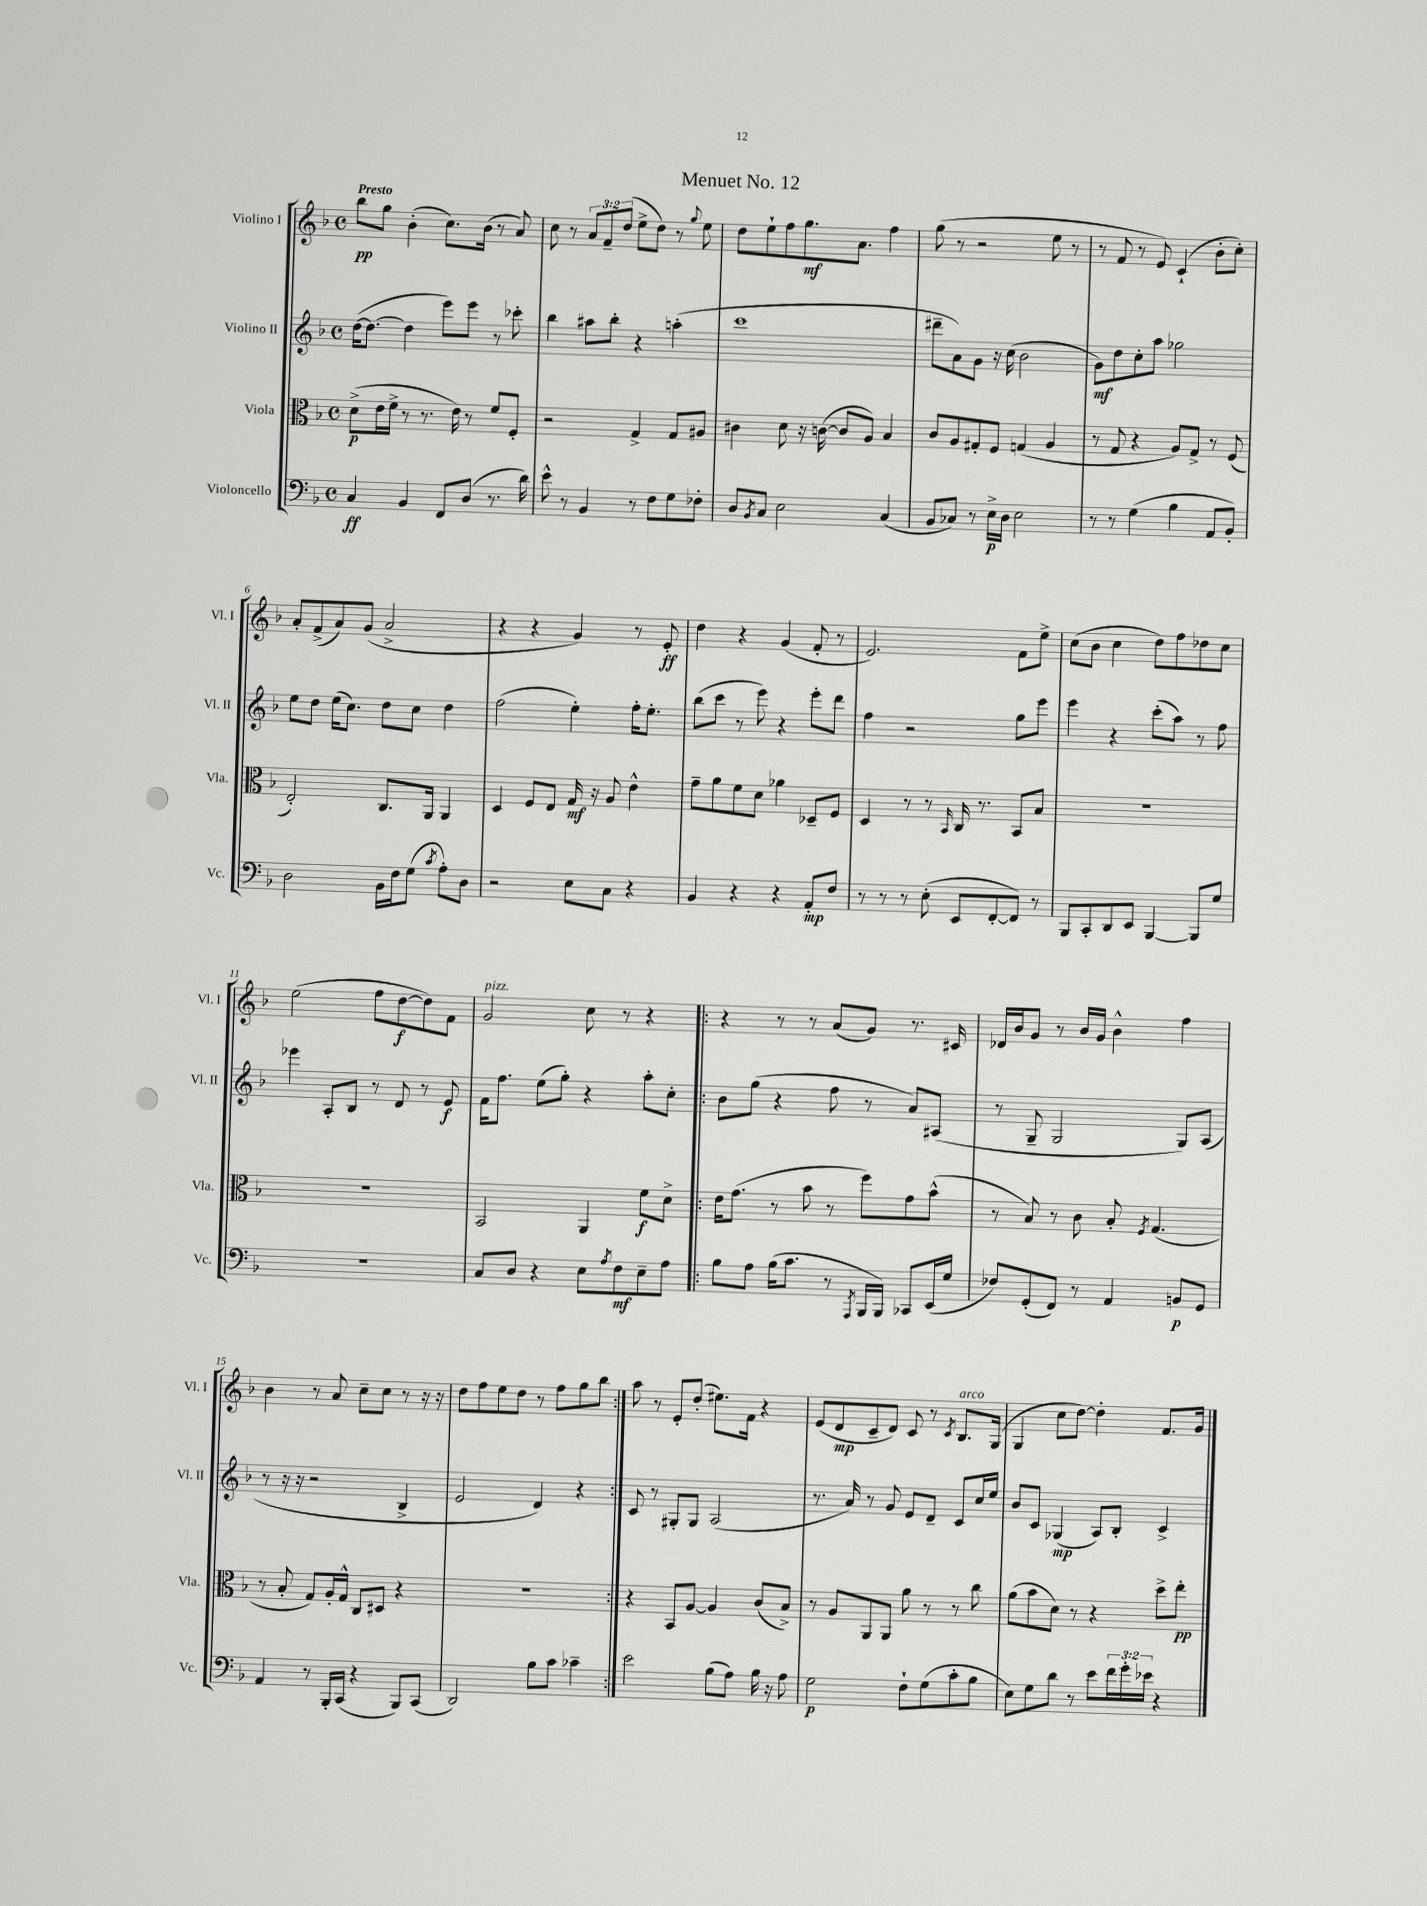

**kern	**dynam	**kern	**dynam	**kern	**dynam	**kern	**dynam
*part4	*part4	*part3	*part3	*part2	*part2	*part1	*part1
*staff4	*staff4	*staff3	*staff3	*staff2	*staff2	*staff1	*staff1
*I"Violoncello	*	*I"Viola	*	*I"Violino II	*	*I"Violino I	*
*I'Vc.	*	*I'Vla.	*	*I'Vl. II	*	*I'Vl. I	*
*clefF4	*	*clefC3	*	*clefG2	*	*clefG2	*
*k[b-]	*	*k[b-]	*	*k[b-]	*	*k[b-]	*
*M4/4	*	*M4/4	*	*M4/4	*	*M4/4	*
*met(c)	*	*met(c)	*	*met(c)	*	*met(c)	*
=1	=1	=1	=1	=1	=1	=1	=1
!	!	!	!	!	!	!LO:TX:a:B:t=Presto	!
4C/	ff	(8d^\L	p	([16dd\KL	.	8bb-\L	pp
.	.	.	.	8.dd\J_	.	.	.
.	.	16e\L	.	.	.	8gg\J	.
.	.	16f^\JJ	.	.	.	.	.
4BB-/	.	8r	.	4dd\]	.	(4b-'\	.
.	.	8.r	.	.	.	.	.
8FF/L	.	.	.	8eee\L)	.	8.cc\L)	.
.	.	16e\)	.	.	.	.	.
(8D/J	.	8r	.	8eee\J	.	.	.
.	.	.	.	.	.	(16b-\Jk	.
8.r	.	8f/L	.	8r	.	8r	.
.	.	8F'/J	.	8ccc-X'\	.	8a/)	.
16d\)	.	.	.	.	.	.	.
=2	=2	=2	=2	=2	=2	=2	=2
8e^^\	.	2r	.	4bb-\	.	8cc\	.
8r	.	.	.	.	.	8r	.
4BB-/	.	.	.	8aa#X\L	.	12a/L	.
.	.	.	.	.	.	12f~/	.
.	.	.	.	8bb-'\J	.	.	.
.	.	.	.	.	.	(12dd/J	.
8r	.	4G^/	.	4r	.	8ee^\L	.
8F\L	.	.	.	.	.	8dd\J)	.
8G\	.	8G/L	.	(4aan'\	.	8r	.
.	.	.	.	.	.	8qqgg/	.
8F-X'\J	.	8A#X/J	.	.	.	8ee\	.
=3	=3	=3	=3	=3	=3	=3	=3
8D/L	.	4c#X\	.	1ccc	.	8dd\L	.
8qBB-/	.	.	.	.	.	.	.
8C/J	.	.	.	.	.	8ee`\	.
2E\	.	8d\	.	.	.	8ff\	.
.	.	16r	.	.	.	8.gg\	mf
.	.	([16cn\	.	.	.	.	.
.	.	8c/L]	.	.	.	.	.
.	.	.	.	.	.	8.a\J	.
.	.	8A/J)	.	.	.	.	.
(4C/	.	4B-/	.	.	.	4ff\	.
=4	=4	=4	=4	=4	=4	=4	=4
8BB-/L	.	8c/L	.	8ddd#X~\L	.	(8gg\	.
8C-X/J)	.	8A/	.	8a\)	.	8r	.
8r	.	8G#X'/	.	8g\J	.	2r	.
16E^\LL	p	8F/J	.	16r	.	.	.
16D\JJ	.	.	.	(16cc\	.	.	.
2E\	.	(4Gn/	.	2b-\	.	.	.
.	.	4A/	.	.	.	8ee\	.
.	.	.	.	.	.	8r	.
=5	=5	=5	=5	=5	=5	=5	=5
8r	.	8r	.	8g\L)	mf	8r	.
8r	.	8G/	.	8dd\	.	8f/	.
(4G\	.	4r	.	8cc'\	.	8r	.
.	.	.	.	8aa\J	.	8e/)	.
4B-\	.	8A/L)	.	2gg-X\	.	(4c`/	.
.	.	8G^/J	.	.	.	.	.
8AA/L	.	8r	.	.	.	8b-'\L	.
8BB-'/J)	.	(8F/	.	.	.	8cc'\J)	.
!!LO:LB:g=z
=6	=6	=6	=6	=6	=6	=6	=6
2D\	.	2E'/)	.	8ee\L	.	8a'/L	.
.	.	.	.	8dd\J	.	(8f^/	.
.	.	.	.	(16ee\KL	.	8a/)	.
.	.	.	.	8.cc\J)	.	.	.
.	.	.	.	.	.	(8g/J	.
16BB-\LL	.	8.C/L	.	8dd\L	.	2a^/	.
16F\J	.	.	.	.	.	.	.
(8G\J	.	.	.	8cc\J	.	.	.
.	.	16AA/Jk	.	.	.	.	.
8qc/	.	.	.	.	.	.	.
8A'\L)	.	4AA/	.	4dd\	.	.	.
8D\J	.	.	.	.	.	.	.
=7	=7	=7	=7	=7	=7	=7	=7
2r	.	4D/	.	(2ff\	.	4r	.
.	.	8F/L	.	.	.	4r	.
.	.	8E/J	.	.	.	.	.
8E\L	.	16G/	mf	4ee'\)	.	4g/)	.
.	.	16r	.	.	.	.	.
8C\J	.	8A/	.	.	.	.	.
4r	.	4e^^\	.	16ff'\KL	.	8r	.
.	.	.	.	8.ee'\J	.	.	.
.	.	.	.	.	.	8e'/	ff
=8	=8	=8	=8	=8	=8	=8	=8
4BB-/	.	8g~\L	.	(8bb-\L	.	4dd\	.
.	.	8a\	.	8ccc\J	.	.	.
4r	.	8f\	.	8r	.	4r	.
.	.	8d\J	.	8eee\)	.	.	.
4r	.	4a-X\	.	4r	.	(4g/	.
8AA'/L	mp	8D-X~/L	.	8eee'\L	.	8f'/	.
8F/J	.	8F/J	.	8ddd\J	.	8r	.
=9	=9	=9	=9	=9	=9	=9	=9
8r	.	4D/	.	4ff\	.	2.e/)	.
8r	.	.	.	.	.	.	.
8r	.	8r	.	2r	.	.	.
(8E'\	.	8r	.	.	.	.	.
.	.	16qqBB-/	.	.	.	.	.
8EE/L	.	16C/	.	.	.	.	.
.	.	8.r	.	.	.	.	.
[8FF'/	.	.	.	.	.	.	.
8FF/J])	.	8BB-/L	.	8gg\L	.	8f\L	.
8r	.	8B-/J	.	8eee\J	.	8ee^\J	.
=10	=10	=10	=10	=10	=10	=10	=10
8BBB-/L	.	1r	.	4eee\	.	(8cc\L	.
8CC'/	.	.	.	.	.	8b-\J	.
8DD/	.	.	.	4r	.	4cc\	.
8EE/J	.	.	.	.	.	.	.
[4BBB-/	.	.	.	(8ccc'\L	.	8dd\L)	.
.	.	.	.	8aa\J)	.	8ff\	.
8BBB-/L]	.	.	.	8r	.	8dd-X\	.
8G/J	.	.	.	8ff\	.	8cc\J	.
!!LO:LB:g=z
=11	=11	=11	=11	=11	=11	=11	=11
1r	.	1r	.	4eee-X\	.	(2ee\	.
.	.	.	.	8A'/L	.	.	.
.	.	.	.	8B-/J	.	.	.
.	.	.	.	8r	.	8ff\L	.
.	.	.	.	8d/	.	[8dd\	f
.	.	.	.	8r	.	8dd\])	.
.	.	.	.	8e/	f	8f\J	.
=12	=12	=12	=12	=12	=12	=12	=12
!	!	!	!	!	!	!LO:TX:a:i:t=pizz.	!
8C/L	.	2BB-/	.	16f\KL	.	2g/	.
.	.	.	.	8.ff\J	.	.	.
8D/J	.	.	.	.	.	.	.
4r	.	.	.	(8ee\L	.	.	.
.	.	.	.	8gg'\J)	.	.	.
8E\L	.	4AA/	.	4r	.	8cc\	.
8qA/	.	.	.	.	.	.	.
8F\	mf	.	.	.	.	8r	.
8E~\	.	8f\L	f	8aa'\L	.	4r	.
8A\J	.	8d^\J	.	8cc'\J	.	.	.
=13!|:	=13!|:	=13!|:	=13!|:	=13!|:	=13!|:	=13!|:	=13!|:
8B-\L	.	16e\KL	.	8b-\L	.	4r	.
.	.	(8.g\J	.	.	.	.	.
8A\J	.	.	.	(8gg\J	.	.	.
(16B-\KL	.	8r	.	4r	.	8r	.
8.c\J	.	.	.	.	.	.	.
.	.	8b-\	.	.	.	8r	.
8r	.	8r	.	8ff\	.	(8a/L	.
8qAAA/	.	.	.	.	.	.	.
16BBB-/LL	.	8ff\L)	.	8r	.	8g/J)	.
16BBB-/JJ)	.	.	.	.	.	.	.
8CC-X/L	.	8g\	.	8a/L)	.	8.r	.
(16EE/L	.	(8b-^^\J	.	(8A#X/J	.	.	.
16G/JJ	.	.	.	.	.	16c#X/	.
=14	=14	=14	=14	=14	=14	=14	=14
8F-X/L)	.	8r	.	8r	.	16d-X/LL	.
.	.	.	.	.	.	16b-/J	.
(8GG'/	.	8B-/)	.	8G~/	.	8g/J	.
8FF/J)	.	8r	.	2G/	.	8r	.
8r	.	8c\	.	.	.	16b-/LL	.
.	.	.	.	.	.	16g/JJ	.
4AA/	.	8B-'/	.	.	.	4b-^^\	.
.	.	8qF/	.	.	.	.	.
.	.	(4.G/	.	.	.	.	.
8BBn/L	p	.	.	8G/L)	.	4ff\	.
8GG/J	.	.	.	(8A/J	.	.	.
!!LO:LB:g=z
=15	=15	=15	=15	=15	=15	=15	=15
4AA/	.	8r	.	8r	.	4b-\	.
.	.	8B-'/	.	16r	.	.	.
.	.	.	.	16r	.	.	.
8r	.	8G/L)	.	2r	.	8r	.
16BBB-'/LL	.	16A'/L	.	.	.	8a/	.
(16CC/JJ	.	16G^^/JJ	.	.	.	.	.
4r	.	8C/L	.	.	.	8cc~\L	.
.	.	8D#X/J	.	.	.	8cc\J	.
8BBB-/L)	.	4r	.	4B-^/	.	8r	.
(8CC/J	.	.	.	.	.	16r	.
.	.	.	.	.	.	16r	.
=16	=16	=16	=16	=16	=16	=16	=16
2DD/)	.	1r	.	2e/	.	8dd\L	.
.	.	.	.	.	.	8ff\	.
.	.	.	.	.	.	8ee\	.
.	.	.	.	.	.	8dd\J	.
8B-\L	.	.	.	4d/)	.	8r	.
8c\J	.	.	.	.	.	8ff\L	.
4c-X~\	.	.	.	4r	.	8gg\	.
.	.	.	.	.	.	8bb-\J	.
=17:|!	=17:|!	=17:|!	=17:|!	=17:|!	=17:|!	=17:|!	=17:|!
2e\	.	4r	.	8c/	.	8aa\	.
.	.	.	.	8r	.	8r	.
.	.	8BB-/L	.	8G#X'/L	.	8e'/L	.
.	.	[8A/J	.	8G#/J	.	(8dd'/J	.
(8B-\L	.	4A/]	.	(2A/	.	8.ee#X\L)	.
8A\J)	.	.	.	.	.	.	.
.	.	.	.	.	.	16f\Jk	.
16B-\	.	(8c/L	.	.	.	4r	.
16r	.	.	.	.	.	.	.
8A\	.	8B-^/J)	.	.	.	.	.
=18	=18	=18	=18	=18	=18	=18	=18
2G\	p	8r	.	8.r	.	(8e/L	.
.	.	8A/L	.	.	.	8d/	mp
.	.	.	.	16a/)	.	.	.
.	.	8AA/	.	8r	.	8c~/	.
.	.	8AA/J	.	8g/	.	8d/J)	.
8F`\L	.	8a\	.	8e/L	.	8c/	.
(8G\	.	8r	.	8d~/J	.	8r	.
.	.	.	.	.	.	8qc/	.
!	!	!	!	!	!	!LO:TX:a:i:t=arco	!
8c'\	.	8r	.	8c/L	.	8.B-/L	.
8B-\J	.	8cc\	.	16cc/L	.	.	.
.	.	.	.	16ee/JJ	.	(16G/Jk	.
=19	=19	=19	=19	=19	=19	=19	=19
8E\L)	.	(8a\L	.	8b-/L	.	4G/	.
8G\	.	8b-\	.	8c/J	.	.	.
8d\J	.	8d\J)	.	(4G-X/	mp	8cc\L	.
8r	.	8r	.	.	.	[8dd\J)	.
8e\L	.	4r	.	8A/L)	.	4dd'\]	.
24f\L	.	.	.	8B-'/J	.	.	.
24g'\	.	.	.	.	.	.	.
24e-X\JJ	.	.	.	.	.	.	.
4r	.	8dd^\L	.	4c^/	.	8.f/L	.
.	.	8ee'\J	pp	.	.	.	.
.	.	.	.	.	.	16g/Jk	.
==	==	==	==	==	==	==	==
*-	*-	*-	*-	*-	*-	*-	*-
